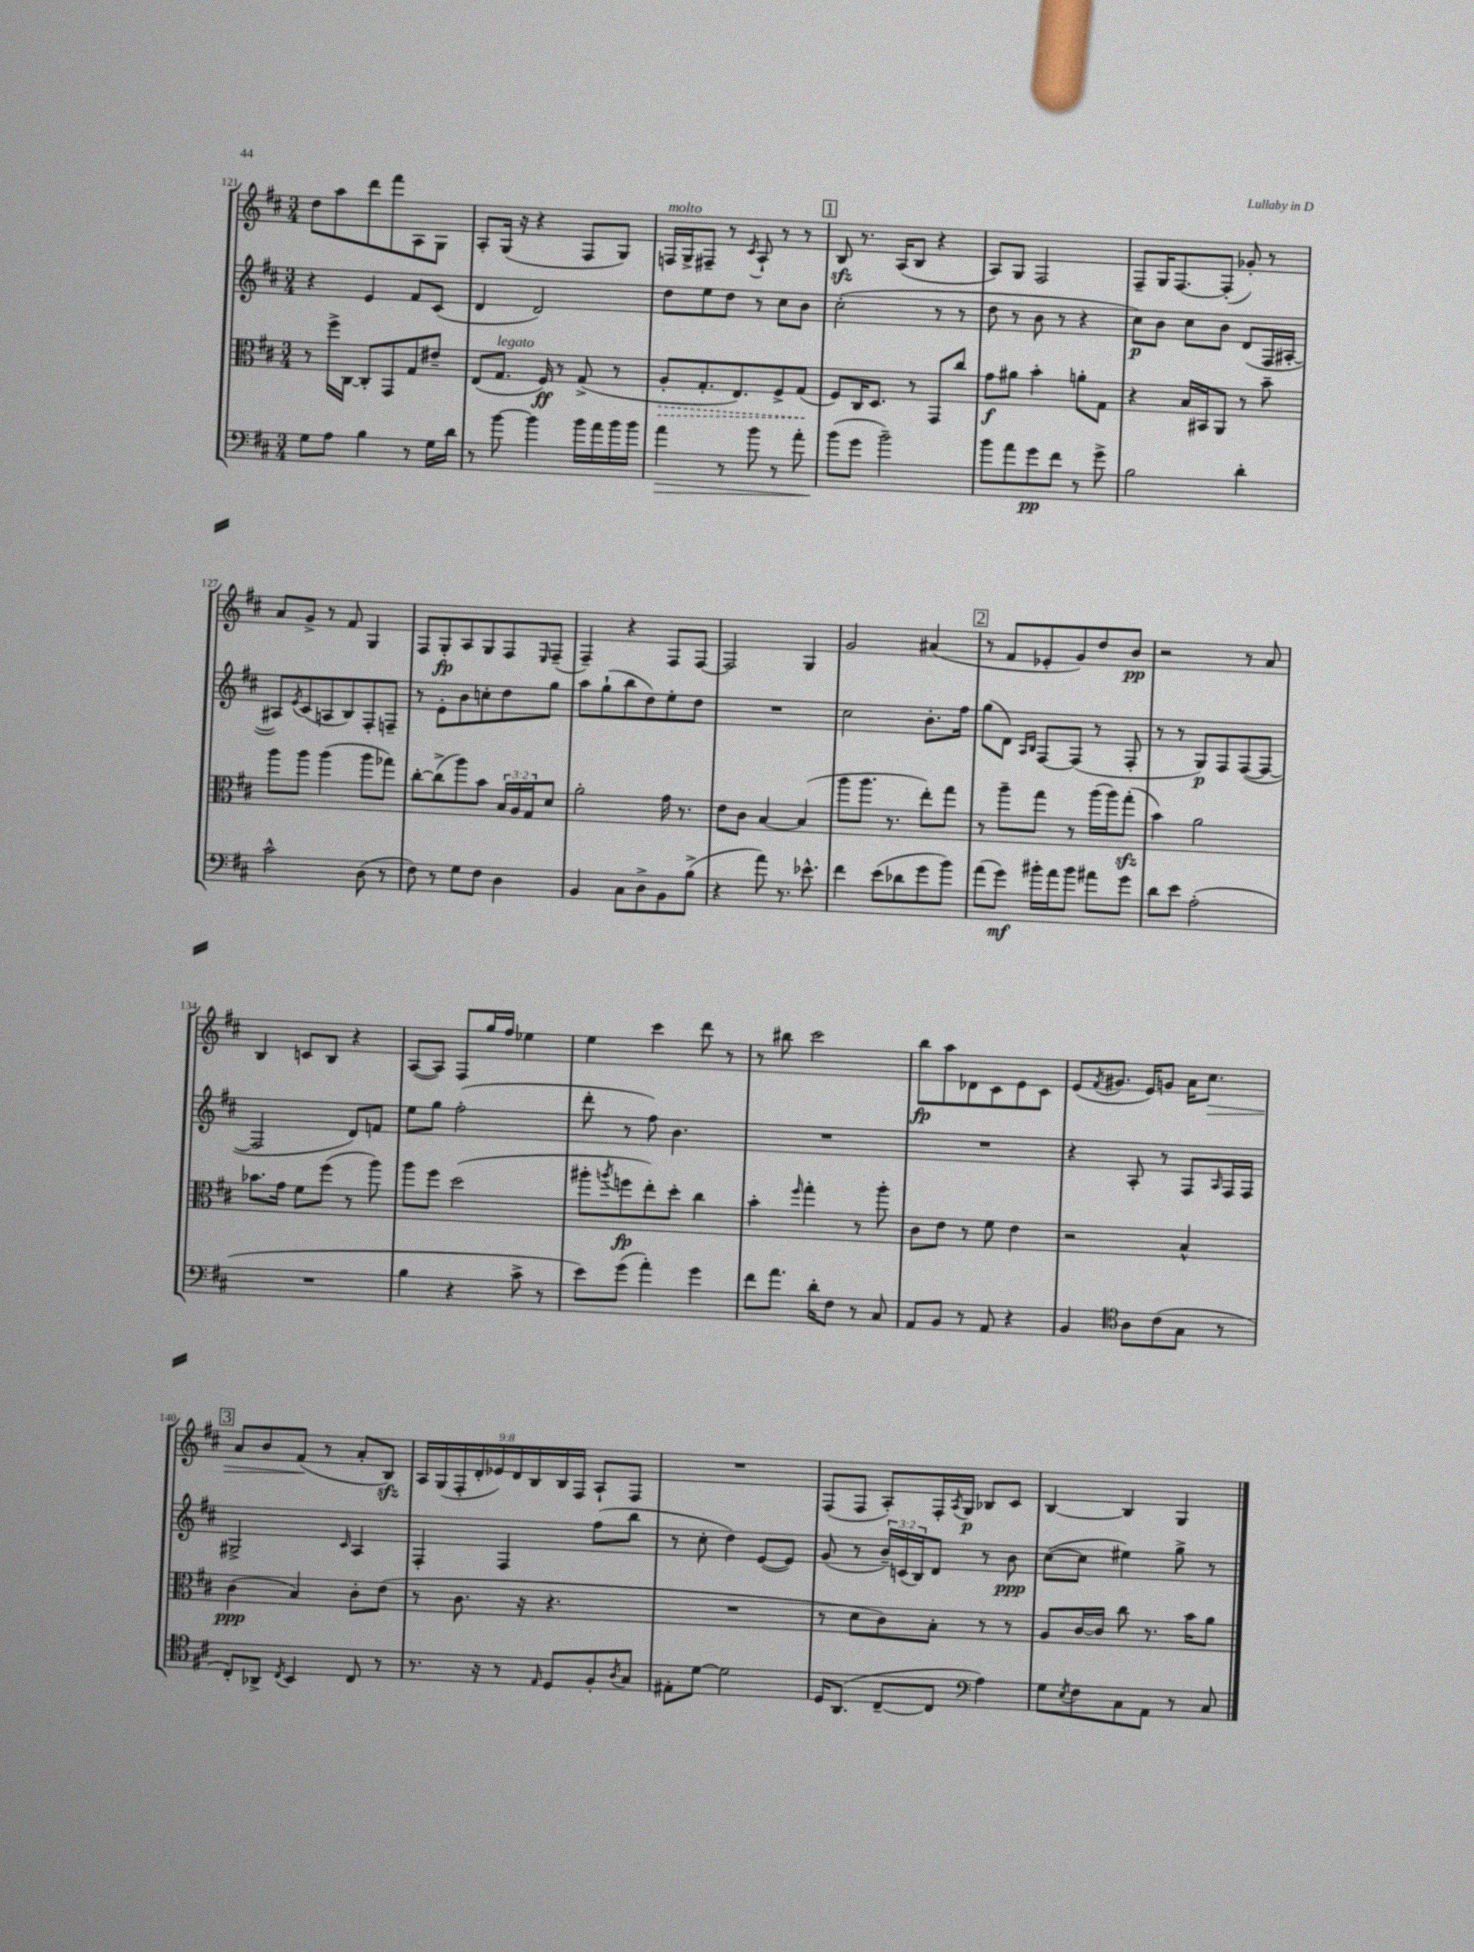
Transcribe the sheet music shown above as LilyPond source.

<<
\new StaffGroup <<
\new Staff = "s0" {
    \clef treble \key d \major \numericTimeSignature \time 3/4 \override Staff.TupletNumber.text = #tuplet-number::calc-fraction-text
    d''8 a''8 d'''8 fis'''8 a8 g8 |
    a8-. g16( r16 r4 fis8 g8) |
    f16^\markup { \italic "molto" } g16-> fis8-- r8 \acciaccatura { cis'8 } a8-! r8 r8 |
    \mark \markup { \box "1" } b8\sfz r8. a16( b8 r4 |
    a8) g8 fis2 |
    fis8-- g16 fis8.~ fis8-.( ges'8-.) r8 |
    a'8 g'8-> r8 fis'8 g4 |
    fis8 g8-.\fp a8 g8 fis8 \grace { e16 } fis8--( |
    fis4--) r4 fis8 fis8~ |
    fis2 g4 |
    g'2 ais'4( |
    \mark \markup { \box "2" } r8 fis'8 ees'8-. g'8) d''8 b'8\pp |
    r2 r8 a'8 |
    b4 c'8 b8 r4 |
    a8~( a8) fis8 g''16 fis''16 ees''4 |
    e''4 cis'''4 d'''8 r8 |
    r8 bis''8 cis'''2 |
    b''8\fp a''8 des'8 cis'8 e'8 cis'8 |
    e'8( \acciaccatura { fis'8 } gis'8. e'16) g'8 a'16 cis''8.\> |
    \mark \markup { \box "3" } a'8 b'8 fis'8\!( r8 a'8-. b8\sfz) |
    \tuplet 9/8 { a16 g16( fis16-. d'16-. ees'16) d'16 b16 b16 fis16 } a8-! fis8 |
    R2. |
    fis8( fis8 a8-.) fis16-. \acciaccatura { a8 } g16\p bes8 cis'8 |
    b4~ b4 g4 \bar "|." |
}
\new Staff = "s1" {
    \clef treble \key d \major \numericTimeSignature \time 3/4 \override Staff.TupletNumber.text = #tuplet-number::calc-fraction-text
    r4 e'4 fis'8 cis'8( |
    d'4 d'2) |
    d''8 e''8 d''8 r8 cis''8 b'8 |
    \mark \markup { \box "1" } cis''2-.( r8 r8 |
    d''8 r8 b'8 r8 r4 |
    cis''8\p) b'8 cis''8 b'8 d'8( fis16 ais16~-. |
    ais8) \acciaccatura { e'8 } cis'8( a8 b8) fis8-. f8-- |
    r8 e'8-. b'8 c''8-. d''8 g''8 |
    a''8 g''8-!( b''8 d''8) e''8-. d''8 |
    R2. |
    cis''2 b'8.-. fis''16 |
    \mark \markup { \box "2" } g''8( d'8) \grace { a16 b16 } fis8~ fis8( r8 fis8-. |
    r8 r8 g8\p) fis8 fis8~( fis8~ |
    fis2 d'8) f'8 |
    e''8 g''8 fis''2-.( |
    d'''8-. r8 fis''8) b'4. |
    R2. |
    R2. |
    r4 a8-. r8 fis8 \grace { a16 } fis16 fis16 |
    \mark \markup { \box "3" } gis2-> \grace { cis'16 } a4 |
    fis4-. fis4 fis''8( b''8 |
    r8 cis''8-. d''4) e'8~( e'8) |
    g'8( r8 \tuplet 3/2 { b'16--) c'16( b16) } d'8 r8 b'8\ppp |
    cis''8~( cis''8 eis''4) g''8-> r8 \bar "|." |
}
\new Staff = "s2" {
    \clef alto \key d \major \numericTimeSignature \time 3/4 \override Staff.TupletNumber.text = #tuplet-number::calc-fraction-text
    r8 fis''16-> cis16~ cis8-. g,8 g8 eis'8-- |
    e8( g8.^\markup { \italic "legato" } fis16\ff) r8 g8->( r8 |
    \once \override Hairpin.style = #'dashed-line a8-.\> g8.-. e8.) fis8-> g8\!( |
    \mark \markup { \box "1" } fis8) cis16 d8. r8 g,8 cis''8 |
    g'8\f ais'8 b'4-. a'8-. g8 |
    r4 b16 bis,16 a,8 r8 b'8-- |
    a''8 a''8 a''4( a''8 ges''8) |
    cis''8~-. cis''8->( a''8) b'8 \tuplet 3/2 { b16 a16 g16 } d'8 |
    a'2-. g'16 r8. |
    e'8 cis'8 b4~ b4( |
    a''8 a''8. r8. e''8-.) g''8 |
    \mark \markup { \box "2" } r8 a''8-- g''8 r8 a''16( a''16) g''8-.\sfz( |
    b'4) a'2 |
    bes'8. g'16 fis'8 fis''8( r8 a''8) |
    a''8 fis''8 d''2( |
    ais''8-. \acciaccatura { a''8 } f''8\fp e''8-.) d''8-. cis''4 |
    b'4-. \grace { fis''16 } g''4-. r8 a''8-. |
    cis'8 e'8 r8 fis'8 e'4 |
    r2 b4-^ |
    \mark \markup { \box "3" } cis'4\ppp( b4) cis'8-. e'8( |
    r8 cis'8. r16 r4. |
    R2. |
    r8 d'8 cis'8) b8-. r8 r8 |
    a8 cis'16~ cis'16 cis''8 r8. b'16 a'8 \bar "|." |
}
\new Staff = "s3" {
    \clef bass \key d \major \numericTimeSignature \time 3/4
    g8 a8 b4 r8 g16 d'16 |
    r8 b'8~ b'4 b'16 a'16 b'16 b'16 |
    a'4\> r8 b'8 r8 a'8-. |
    \mark \markup { \box "1" } b'8\!( g'8 b'2--) |
    b'8 a'8 g'8\pp fis'8 r8 g'8-> |
    b2 d'4-. |
    cis'2-^ d8( r8 |
    fis8) r8 g8 fis8 d4 |
    b,4 cis8 d8-> b,8 b8->( |
    r4 a'8) r8. ees'8.-^ |
    fis'4 e'8( des'8 g'8 b'8) |
    \mark \markup { \box "2" } a'8( g'8\mf) bis'16-. a'16 bis'8 ais'8 g'8 |
    d'8 e'8 a2-.( |
    R2. |
    b4 r4 cis'8-> r8 |
    e'8) g'8( a'4-.) g'4 |
    fis'8 a'8. d'16-. fis8 r8 cis8 |
    a,8 b,8 r8 a,8 r4 |
    b,4 \clef tenor a8 cis'8( g8 r8 |
    \mark \markup { \box "3" } cis8-.) aes,8-> \acciaccatura { cis8 } b,4 cis8 r8 |
    r8. r16 r8 \grace { e16 } d8 fis8-. \acciaccatura { a8 } g8 |
    eis8-. d'8~ d'2 |
    d16 a,8.( cis8~-- cis8 \clef bass a4) |
    g8 \acciaccatura { e8 } fis8 cis8 a,8 r8 cis8 \bar "|." |
}
>>
>>
\layout { \context { \Score currentBarNumber = #121 } }
